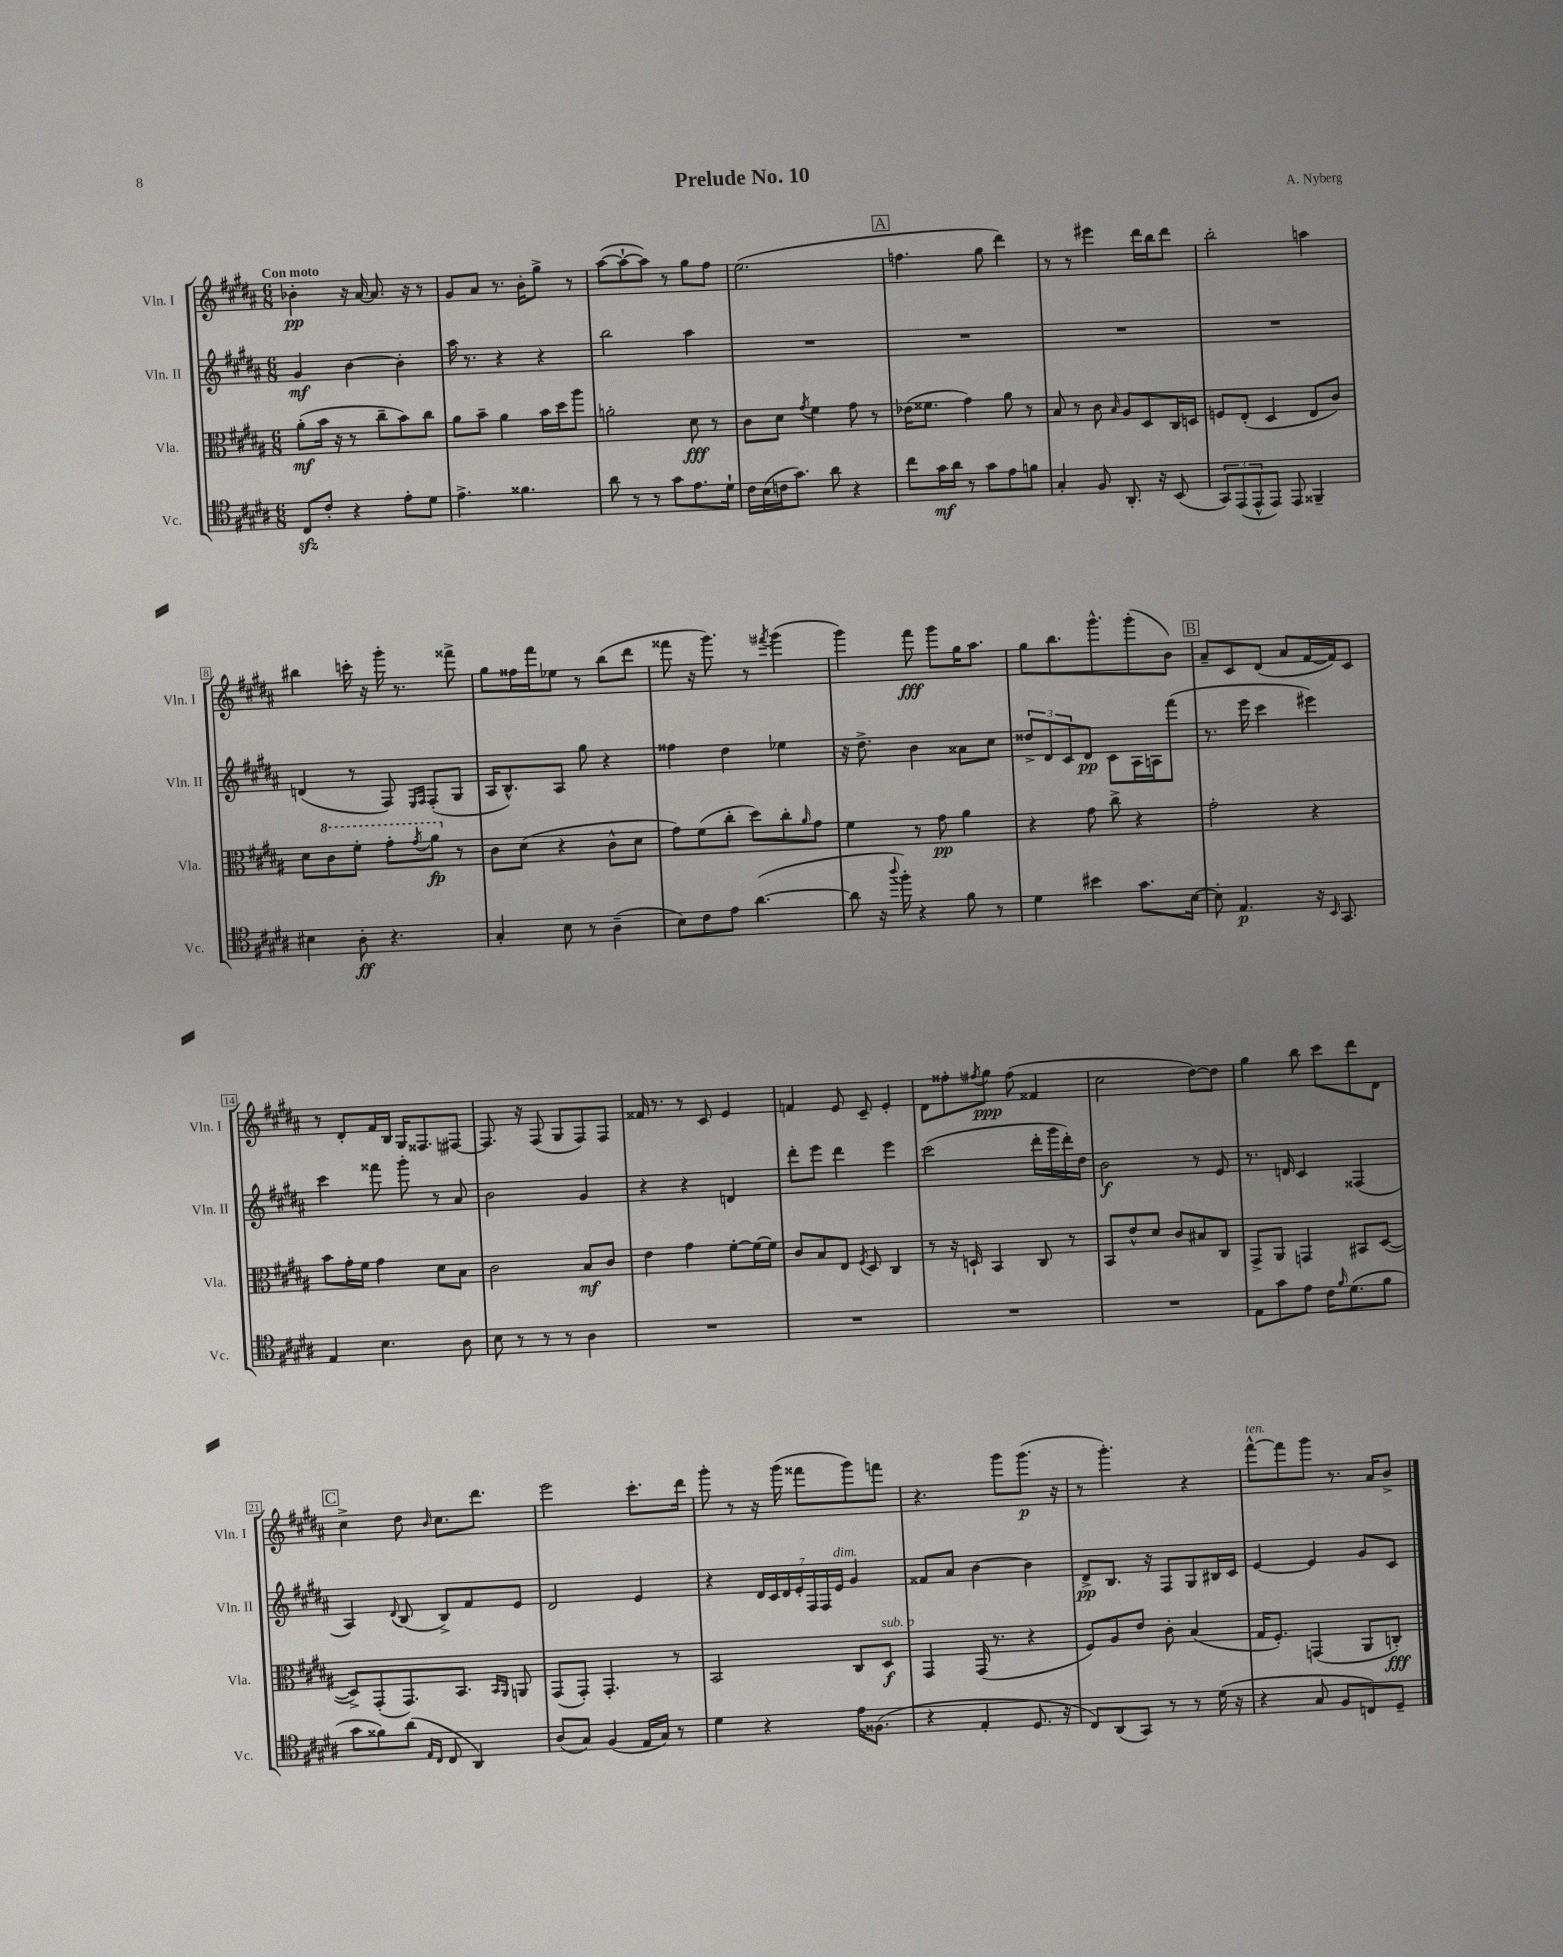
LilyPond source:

\header { title = "Prelude No. 10" composer = "A. Nyberg" }
<<
\new StaffGroup <<
\new Staff = "s0" \with { instrumentName = "Vln. I" shortInstrumentName = "Vln. I" } {
    \clef treble \key b \major \numericTimeSignature \time 6/8 \tempo "Con moto"
    bes'4-.\pp r16 ais'16~ ais'8. r16 r8 |
    gis'8 ais'8 r8. b'16-. gis''8-> r8 |
    ais''8~( ais''8~-! ais''8) r8 gis''8 fis''8 |
    e''2.( |
    \mark \markup { \box "A" } f''4. gis''8 dis'''4) |
    r8 r8 eis'''4 dis'''16 b''16 dis'''8 |
    b''2-. a''4 |
    bis''4 c'''16-. r16 gis'''16-. r8. fisis'''8-> |
    gis''8 fisis''16 fis'''16 ees''8 r8 b''8( dis'''8 |
    fisis'''8 r16 gis'''8.) r8 \acciaccatura { fis'''8 } gis'''4( |
    gis'''4) fis'''8\fff gis'''8 gis''16 ais''8. |
    gis''8 b''8. gis'''8.-^ gis'''8-.( b'8) |
    \mark \markup { \box "B" } ais'8-- cis'8 dis'8( ais'8 fis'16~ fis'16) cis'8 |
    r8 dis'8-. fis'16 b16 gis16 fisis8. fis8~ |
    fis8. r16 fis8( gis8 fis8) fis8 |
    fisis'16 r8. r8 cis'8 e'4 |
    f'4 e'8 cis'8-- e'4-. |
    dis'8 fisis''8-. \acciaccatura { fis''8 } gis''8\ppp fis''8( fisis'4 |
    cis''2 dis''8~) dis''8 |
    gis''4 b''8 cis'''8 dis'''8 dis'8 |
    \mark \markup { \box "C" } cis''4-> dis''8 \grace { b'16 } cis''8. dis'''8. |
    e'''2 cis'''8.-. dis'''16 |
    gis'''8-. r8 r16 gis'''16( fisis'''8 gis'''8) f'''8 |
    r4. gis'''8 gis'''8.\p( r16 |
    r8 gis'''4.-.) r4 |
    fis'''8~-^^\markup { \italic "ten." } fis'''8 gis'''8 r8. ais'16 b'8-> \bar "|." |
}
\new Staff = "s1" \with { instrumentName = "Vln. II" shortInstrumentName = "Vln. II" } {
    \clef treble \key b \major \numericTimeSignature \time 6/8
    gis'4\mf b'4~ b'4-. |
    ais''16 r8. r4 r4 |
    b''2 ais''4 |
    R2. |
    \mark \markup { \box "A" } R2. |
    R2. |
    R2. |
    d'4( r8 fis8) \grace { e16 fis16 } fis8-.( gis8 |
    ais16 b8.-^) ais8 gis''8 r4 |
    fisis''4 dis''4 ees''4 |
    r16 dis''8.-> b'4 aisis'8 cis''8 |
    \tuplet 3/2 { disis''8-> dis'8 cis'8 } dis'8\pp cis'8 ais16 a16 fis'''8( |
    \mark \markup { \box "B" } r8. e'''16 cis'''4 eis'''4) |
    cis'''4 fisis'''8 gis'''8-. r8 ais'8 |
    b'2 gis'4 |
    r4 r4 d'4 |
    dis'''8-. e'''8 dis'''4 e'''4 |
    cis'''2( dis'''16-. gis'''16 dis'''16-.) dis''16 |
    b'2\f r8 e'8 |
    r8. d'16 cis'4 fisis4( |
    \mark \markup { \box "C" } ais4) \appoggiatura { dis'8 } b8( b8->) fis'8 e'8 |
    dis'2 e'4 |
    r4 \tuplet 7/4 { dis'16 cis'16 dis'16 e'16-. fis16 fis16 e'16^\markup { \italic "dim." } } gis'4 |
    fisis'8 ais'8 b'4~ b'4 |
    dis'8->\pp b8. r16 fis8 gis8 bis16 cis'16 |
    e'4~ e'4 gis'8 cis'8 \bar "|." |
}
\new Staff = "s2" \with { instrumentName = "Vla." shortInstrumentName = "Vla." } {
    \clef alto \key b \major \numericTimeSignature \time 6/8
    ais'8-.\mf( b'16 r16 r8 cis''8-- b'8) cis''8 |
    ais'8 b'8-- ais'4 b'16 dis''16 ais''8 |
    a'2-. dis'8\fff r8 |
    cis'8 dis'8 \acciaccatura { gis'8 } fis'4 gis'8 r8 |
    \mark \markup { \box "A" } ees'16( fisis'8. gis'4) ais'8 r8 |
    b8 r8 cis'8 \grace { b16 } ais8 dis8 cis16 d16 |
    f8 e8-.( dis4 e8 cis'8) |
    dis'8 \ottava #1 cis''8 fis''8-. gis''8-. \acciaccatura { gis''8 } ais''8\fp \ottava #0 r8 |
    cis'8 dis'8( r4 cis'8-^ dis'8 |
    gis'8) fis'8( cis''8-. dis''8) cis''8-. \grace { ais'16 } gis'8 |
    fis'4 r8 gis'8\pp ais'4 |
    r4 gis'8 cis''8-> r4 |
    \mark \markup { \box "B" } gis'2-. r4 |
    b'8 gis'16-. fis'16 gis'4 dis'8 b8 |
    cis'2 b8\mf cis'8 |
    e'4 gis'4 fis'8~-. fis'16~ fis'16 |
    cis'8 b8 e8 \acciaccatura { fis8 } dis8 cis4 |
    r8 r16 d16-! b,4 cis8 r8 |
    b,8 e'8-^ dis'8 cis'8 bis8 cis8 |
    gis,8-> ais,8 g,4 bis,8 dis8~( |
    \mark \markup { \box "C" } dis8->) gis,8-.( gis,8.) b,8. \grace { b,16 ais,16 } a,8 |
    gis,8( gis,8-.) gis,4.-. r8 |
    b,2 cis8 dis8\f^\markup { \italic "sub. p" } |
    gis,4 gis,16( r8. r4 |
    fis8) ais8 e'8 cis'8-. b4( |
    gis16 fis8.-.) g,4( ais,8 c8-.\fff) \bar "|." |
}
\new Staff = "s3" \with { instrumentName = "Vc." shortInstrumentName = "Vc." } {
    \clef tenor \key b \major \numericTimeSignature \time 6/8
    cis8\sfz cis'8-. r4 e'8-. dis'8 |
    e'4.-> fisis'4. |
    ais'8 r8 r8 gis'8 e'8. dis'16-! |
    cis'16 b16( c'16 gis'8.) ais'8 r4 |
    \mark \markup { \box "A" } cis''8 gis'16\mf ais'16 r8 gis'8 e'8 f'8 |
    gis4-. fis8 ais,8.-. r16 b,8( |
    \tuplet 3/2 { gis,8) e,8( e,8-^ } e,8) e,8 fisis,4-- |
    bis4 ais8-.\ff r4. |
    gis4-. b8 r8 ais4--( |
    b8) cis'8 e'8 ais'4.~( |
    ais'8 r16 \appoggiatura { ais''8 } fis''16-.) r4 fis'8 r8 |
    dis'4 bis'4 gis'8. b16~ |
    \mark \markup { \box "B" } b8-. e4.\p r16 \grace { b,16 } gis,8. |
    e4 b4. ais8 |
    b8 r8 r8 r8 ais4 |
    R2. |
    R2. |
    R2. |
    R2. |
    e8 gis'8 e'8 cis'16 \grace { fis'16 } dis'8.( fis'8 |
    \mark \markup { \box "C" } gis'8 fisis'8) ais'8( \grace { e16 cis16 } cis8 ais,4) |
    ais8( gis8) fis4( e16 gis16) r8 |
    dis'4 r4 e'16 fisis8.( |
    r4 e4-. dis8. r16 |
    cis8) ais,8( gis,8) r8 r8 dis'16( r16 |
    r4 gis8 fis8 c8) dis8-- \bar "|." |
}
>>
>>
\layout { \context { \Score \override BarNumber.stencil = #(make-stencil-boxer 0.1 0.3 ly:text-interface::print) } }
